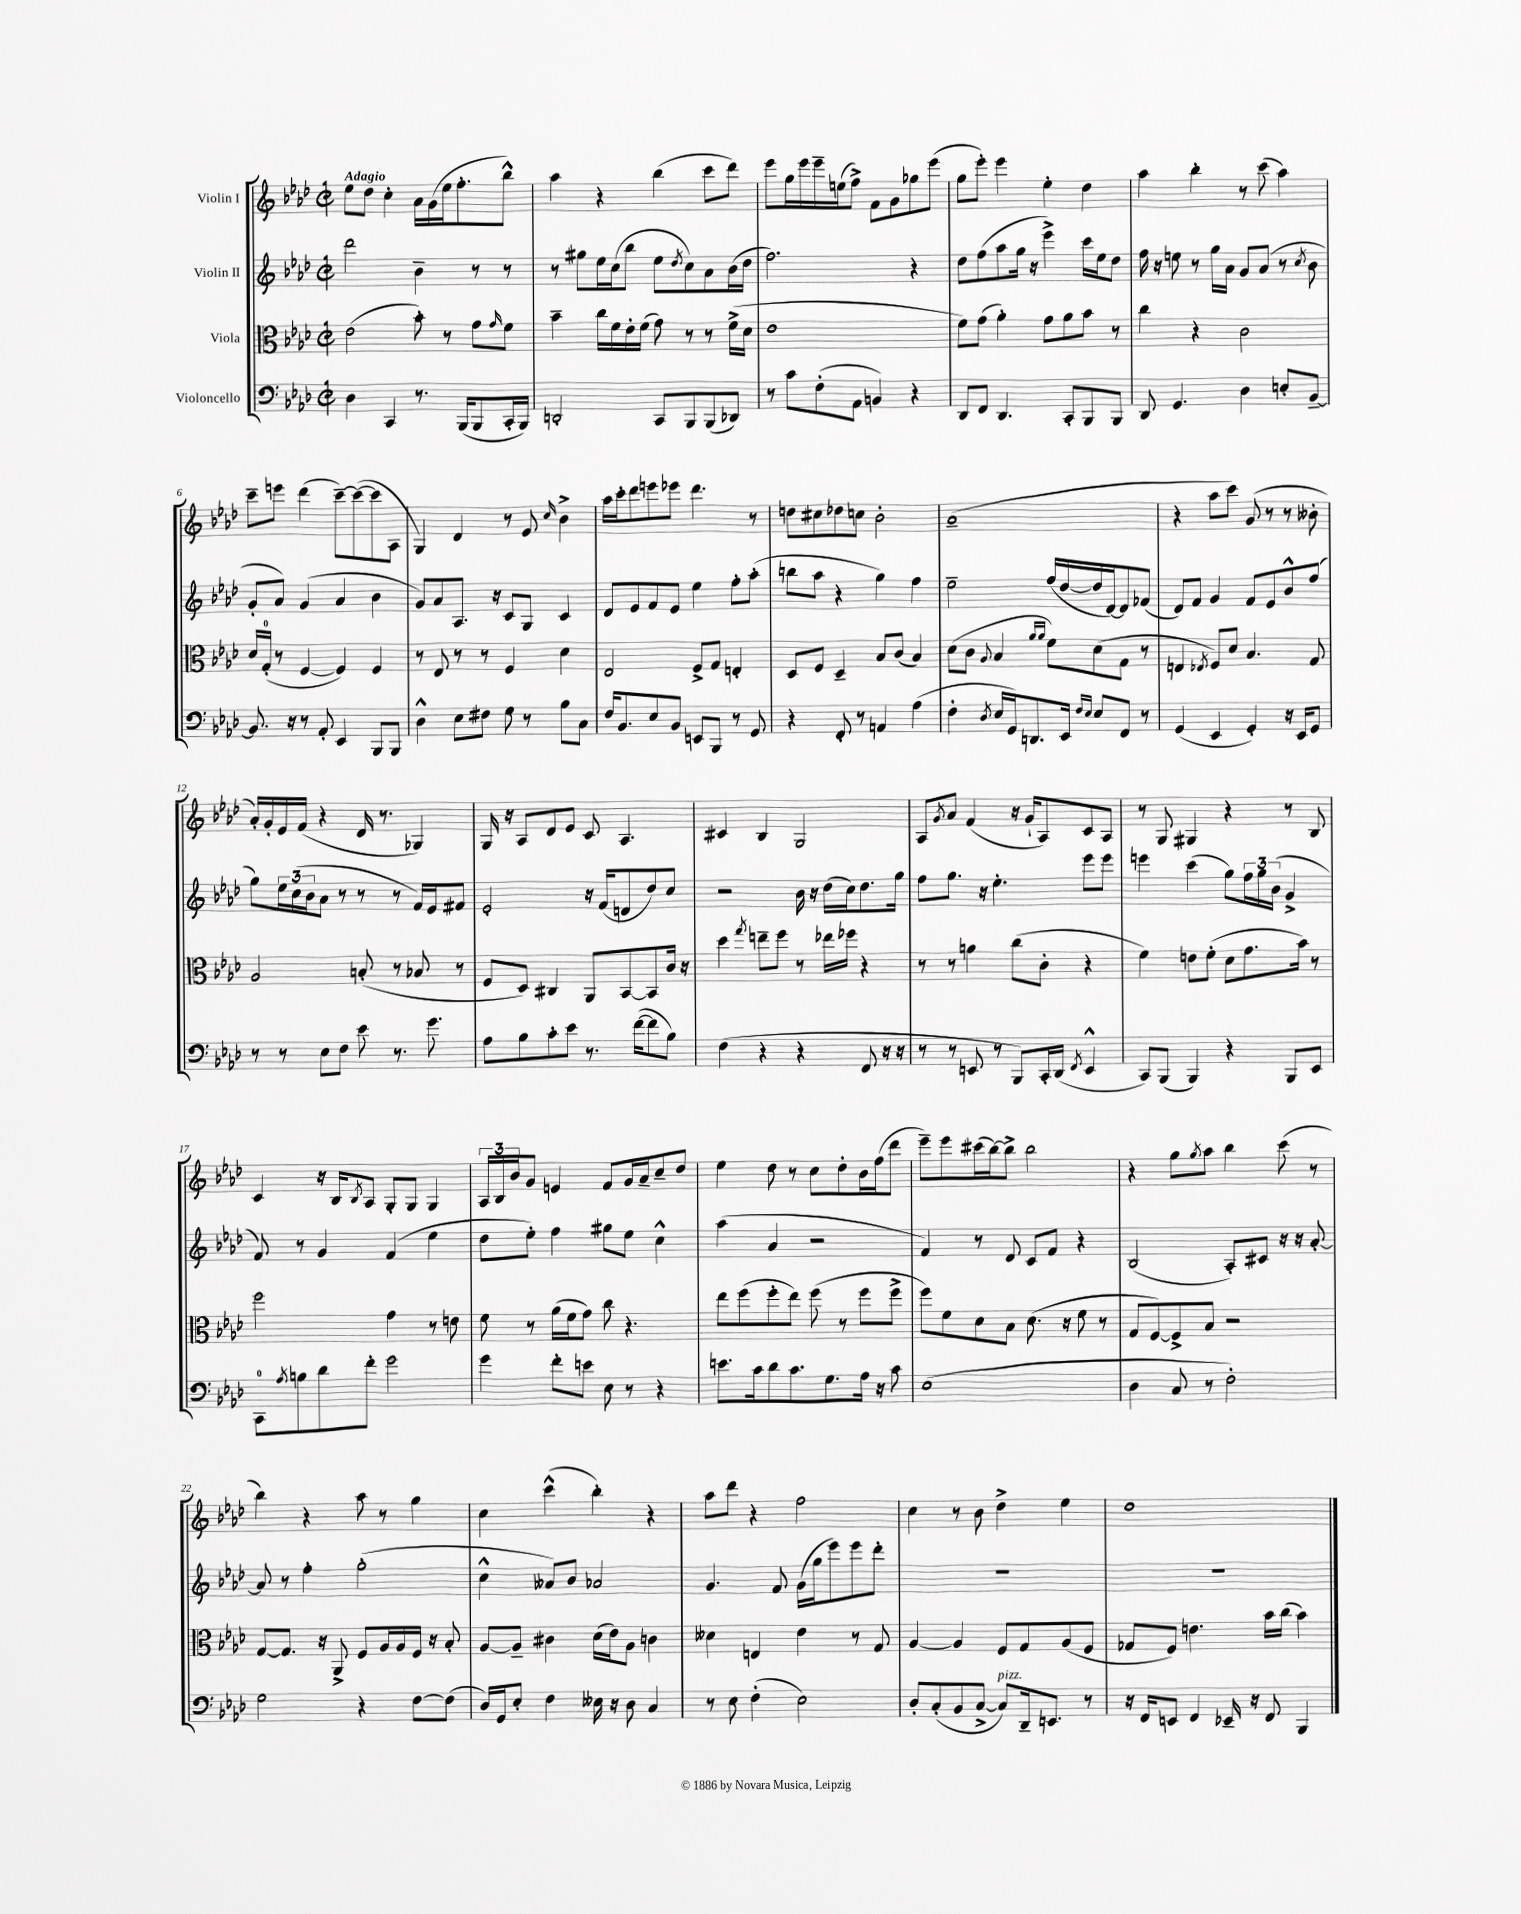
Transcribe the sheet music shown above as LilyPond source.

<<
\new StaffGroup <<
\new Staff = "s0" \with { instrumentName = "Violin I" } {
    \clef treble \key aes \major \defaultTimeSignature \time 2/2 \tempo "Adagio"
    ees''8 des''8 c''4-. aes'16 g'16( ees''16 f''8.-. bes''8-^) |
    aes''4 r4 bes''4( c'''8 des'''8) |
    ees'''8 g''16 ees'''16 ees'''16-- e''16( f''8->) f'8 g'8 ges''8 ees'''8( |
    g''8 ees'''8-.) ees'''4 ees''4-. des''4 |
    aes''4 bes''4-. r8 c'''8( aes''4) |
    c'''8-- e'''8 des'''4( c'''8~--) c'''8~( c'''8 aes8 |
    g4) des'4 r8 ees'8 \grace { c''16 } bes'4-> |
    aes''16 c'''16-. des'''8 e'''8 ees'''8 des'''4. r8 |
    d''8 cis''8 des''8 c''8 bes'2-. |
    aes'1--( |
    r4 aes''8 c'''8) g'8( r8 r8 beses'8-. |
    aes'16-.) g'16-. ees'16 f'16( r4 des'16 r8. ges4) |
    g16 r16 aes8 des'8 ees'8 c'8 aes4. |
    cis'4 bes4 g2 |
    aes8 \acciaccatura { g'8 } aes'8 f'4( r16 g'16-! aes8) c'8 aes8 |
    r8 g8 gis4 r4 r8 bes8 |
    c'4 r16 bes16 \acciaccatura { bes8 } aes8 g8-. g8 g4 |
    \tuplet 3/2 { aes16 bes16 bes'16 } g'8 e'4 f'8 g'16 aes'16-- c''8-- des''8 |
    ees''4 des''8 r8 c''8 des''8-. bes'16 f''16( des'''8 |
    ees'''8--) ees'''8 cis'''16( bes''16~) bes''8-> bes''2 |
    r4 g''8 \acciaccatura { g''8 } aes''8 bes''4 c'''8( r8 |
    bes''4) r4 aes''8 r8 g''4 |
    c''4 c'''4-^( bes''4-.) r4 |
    aes''8 des'''8 r4 f''2 |
    c''4 r8 bes'8 des''4-> ees''4 |
    des''1 \bar "|." |
}
\new Staff = "s1" \with { instrumentName = "Violin II" } {
    \clef treble \key aes \major \defaultTimeSignature \time 2/2
    des'''2 bes'4-- r8 r8 |
    r8 gis''8 ees''16 c''16( bes''8 ees''8 \acciaccatura { des''8 } c''8) aes'8 bes'16( des''16 |
    f''2.) r4 |
    des''8 f''8( aes''8 g''16 r16 ees'''4->) c'''16 ees''16 des''8 |
    f''16 r16 e''8 r8 g''16 aes'16 g'8 aes'8( r8 \acciaccatura { c''8 } bes'8 |
    g'8-. aes'8) g'4( aes'4 bes'4 |
    g'8) aes'8 aes8. r16 c'8 g8 c'4 |
    des'8 ees'8 f'8 ees'8 ees''4 f''8-. aes''8-.( |
    b''8 aes''8 r4 g''4) f''4 |
    ees''2-- f''16( des''16~ des''16 des'16~) des'8 fes'8( |
    des'8) f'8 g'4 f'8 ees'8 bes'8-^ f''8( |
    g''8) \tuplet 3/2 { ees''16 c''16( bes'16 } aes'8 r8 r8 r8 f'16) ees'16 fis'8 |
    ees'2-. r16 f'16( d'8 des''8) c''8 |
    r2 bes'16 r16 des''16( c''16) des''8. g''16 |
    f''8 g''8. r16 ees''4.-. ees'''8 ees'''8 |
    e'''4 c'''4( g''8) \tuplet 3/2 { f''16 g''16 bes'16( } g'4-> |
    f'8) r8 g'4 f'4( ees''4 |
    des''8 ees''8-.) f''4 gis''8 ees''8 c''4-^ |
    aes''4( aes'4 r2 |
    f'4) r8 des'8 c'8 f'8 r4 |
    bes2( aes8-.) cis'8 r16 r16 aes'8~-. |
    aes'8 r8 f''4-. g''2-.( |
    c''4-^ aeses'8) bes'8 aes'2 |
    g'4. f'8 g'16( g''16 ees'''8) ees'''8 des'''8-. |
    R1 |
    R1 \bar "|." |
}
\new Staff = "s2" \with { instrumentName = "Viola" } {
    \clef alto \key aes \major \defaultTimeSignature \time 2/2
    ees'2( bes'8-.) r8 g'8 \grace { g'16 } f'8 |
    bes'4-- c''16 f'16 ees'16-. f'16( g'8) r8 r8 f'16->( des'16 |
    ees'1 |
    f'8) g'8( aes'4-.) g'8 aes'8 bes'8 r8 |
    c''4 r4 c'2 |
    des'16 g16-0-.( r8 f4~ f4) f4 |
    r8 ees8 r8 r8 f4 des'4 |
    ees2 f8-> g8 e4-. |
    des8 f8 des4-- bes8 c'8( bes4) |
    des'8( c'8 \appoggiatura { aes8 } bes4 \grace { aes'16 aes'16 } f'8) des'8( g8 r8 |
    e4 \acciaccatura { ees8 } f8) des'8 bes4. g8 |
    aes2 b8-.( r8 bes8 r8 |
    f8 des8) cis4 aes,8 bes,8~ bes,8 c'16 r16 |
    des''4 \acciaccatura { g''8 } e''8-- f''8 r8 ees''16 fes''16 r4 |
    r8 r8 a'4 c''8( c'8-. r4 |
    f'4) e'8 f'8-.( des'8 g'8. bes'16) r8 |
    f''2 g'4 r8 e'8 |
    f'8 r8 aes'16( f'16 g'8) c''8 r4. |
    ees''8 f''8( f''8-. ees''8) f''8( r8 f''8 f''8-> |
    f''8) f'8 des'8 bes8 des'8.( r16 f'8 r8 |
    g8 f8~) f8-> bes8 r2 |
    g8~ g8. r16 aes,8-> f8 aes16 aes16 f16 r16 bes8-. |
    aes8~ aes8-- cis'4 des'16( ees'16) aes8 c'4 |
    deses'4 e4 ees'4 r8 g8 |
    aes4~ aes4 f8 g8 aes8( f8 |
    ges8 f8) e'4. bes'16 c''16( bes'4) \bar "|." |
}
\new Staff = "s3" \with { instrumentName = "Violoncello" } {
    \clef bass \key aes \major \defaultTimeSignature \time 2/2
    des4 c,4 r8. bes,,16( bes,,8 c,16-. bes,,16) |
    d,2-. c,8 bes,,8 bes,,8( des,8) |
    r8 c'8 f8-.( aes,8 b,4) r4 |
    des,8 f,8 des,4. c,8-. bes,,8 bes,,8 |
    des,8 g,4. des4 e8-. bes,8~-- |
    bes,8. r16 r8 aes,8-. ees,4 bes,,8 bes,,8 |
    des4-^ ees8 fis8 g8 r8 bes8 c8 |
    f16 bes,8. ees8 bes,8 e,8 bes,,8 r8 g,8 |
    r4 f,8-. r8 a,4 aes4( |
    f4-. \acciaccatura { des8 } ees16 g,16) d,8. ees,16 \grace { f16 ees16 } ees8 f,8 r8 |
    g,4( ees,4 g,4-.) r16 ees,16 g,8 |
    r8 r8 ees8 f8 ees'8 r8. g'8. |
    aes8 bes8 c'8-. ees'8 r8. f'16~( f'8 bes8) |
    f4( r4 r4 f,8 r16 r16 |
    r8 r8 e,8 r8 bes,,8) c,16-. des,16( \acciaccatura { f,8 } e,4-^ |
    c,8) bes,,8( bes,,4) r4 bes,,8 ees,8 |
    c,8-0 \acciaccatura { aes8 } b8 des'8 f'8-. g'2 |
    g'4 f'8-. e'8 ees8 r8 r4 |
    e'8. c'16 des'8 c'8. g8. aes16 r16 c'8 |
    ees1( |
    des4 c8 r8 f2-.) |
    g2 r4 f8~ f8( |
    des16) g,16 ees8-. f4 eeses16 r16 des8 c4 |
    r8 ees8 f4-.( ees2) |
    des8-. c8-.( bes,8 c8~-> c8^\markup { \italic "pizz." }) des,16-- e,8. r8 |
    r16 f,16 e,8 f,4 ees,16-- r16 f,8 bes,,4 \bar "|." |
}
>>
>>
